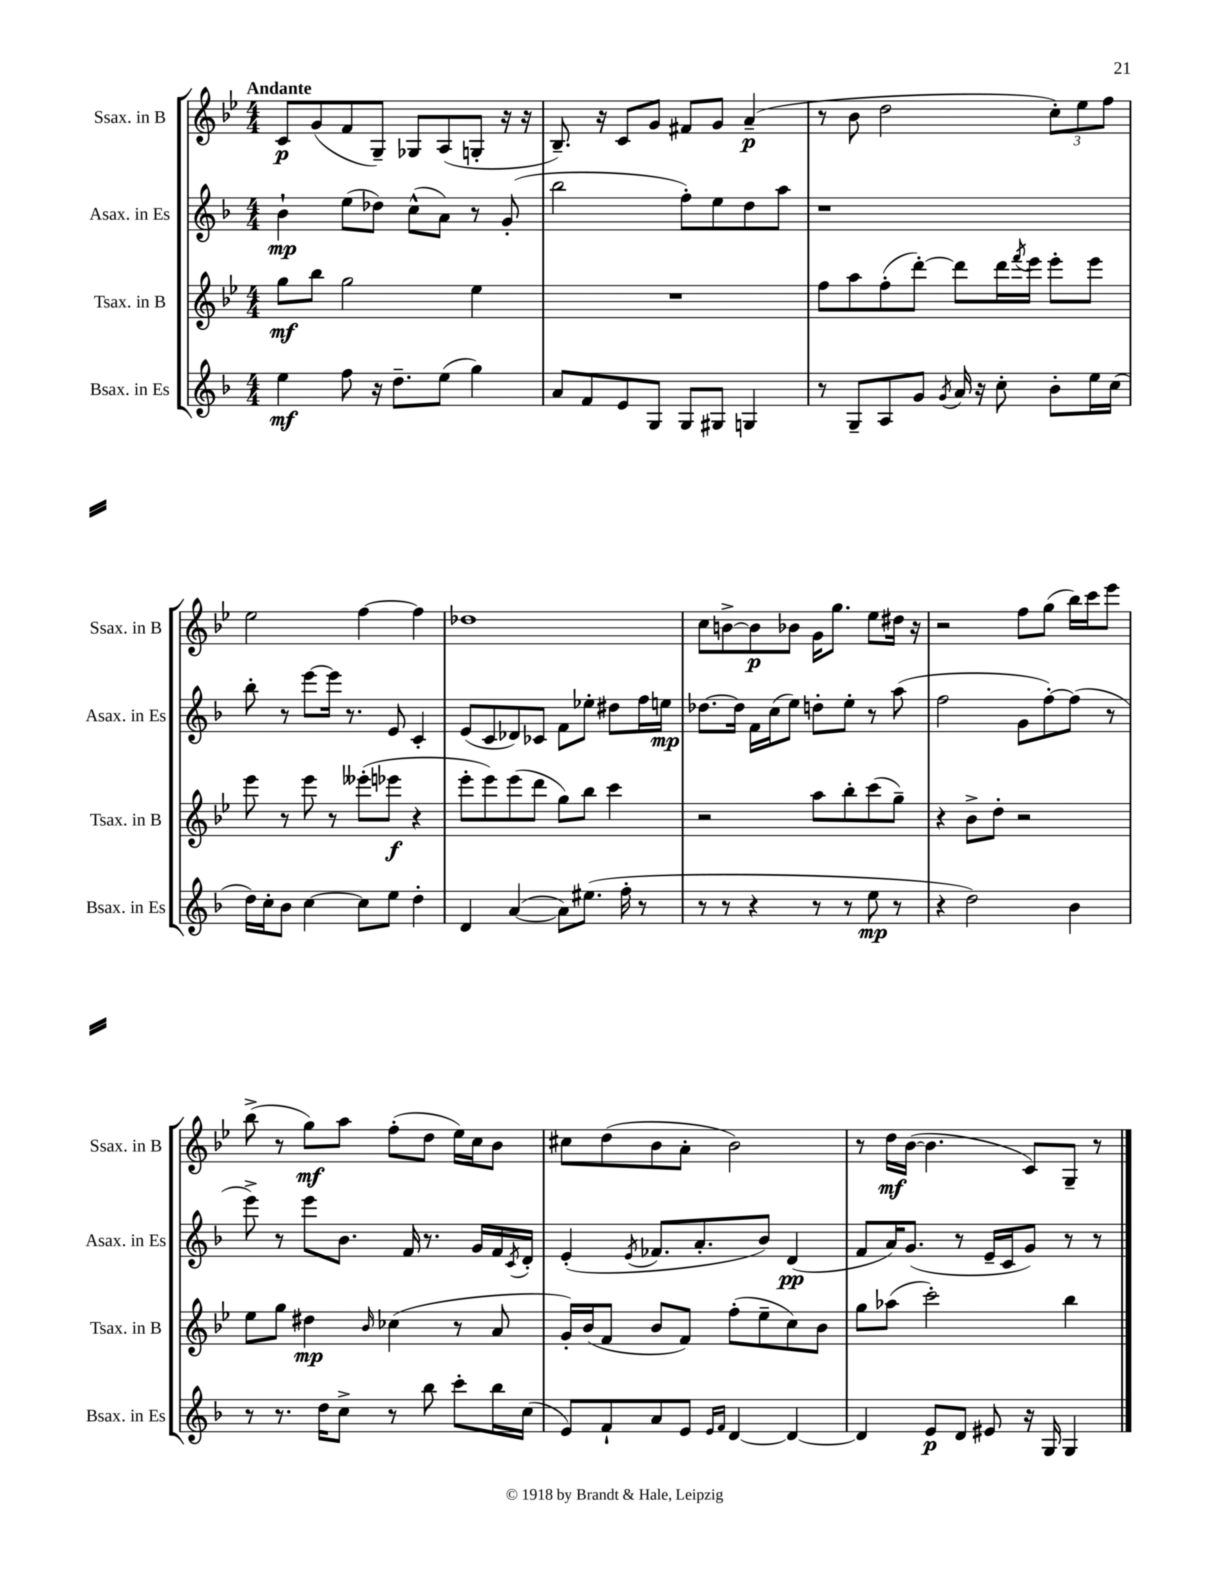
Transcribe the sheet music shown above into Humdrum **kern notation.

**kern	**kern	**kern	**kern
*staff4	*staff3	*staff2	*staff1
*clefG2	*clefG2	*clefG2	*clefG2
*k[b-]	*k[b-e-]	*k[b-]	*k[b-e-]
*M4/4	*M4/4	*M4/4	*M4/4
4ee	8gg	4b-`	8c
.	8bb-	.	(8g
8ff	2gg	(8ee	8f
16r	.	8dd-)	8G~)
8.dd~	.	.	.
.	.	(8cc^^	8G-
(8ee	.	8a)	(8A
4gg)	4ee-	8r	8G'
.	.	(8g'	16r
.	.	.	16r
=	=	=	=
8a	1r	2bb-	8.B-~)
8f	.	.	.
.	.	.	16r
8e	.	.	8c
8G	.	.	8g
8G	.	8ff')	8f#
8G#	.	8ee	8g
4G	.	8dd	(4a~
.	.	8aa	.
=	=	=	=
8r	8ff	1r	8r
8G~	8aa	.	8b-
8A	(8ff'	.	2dd
8g	[8ddd')	.	.
8qg	.	.	.
16a	8ddd]	.	.
16r	.	.	.
8cc'	16ddd	.	.
.	8qfff	.	.
.	16eee-	.	.
8b-'	8eee-'	.	12cc')
.	.	.	12ee-
16ee	8eee-	.	.
.	.	.	12ff
(16cc	.	.	.
=	=	=	=
16dd)	8eee-	8bb-'	2ee-
16cc'	.	.	.
8b-	8r	8r	.
[4cc	8eee-	[8eee	.
.	8r	16eee]	.
.	.	8.r	.
8cc]	(8eee--'	.	[4ff
8ee	8eee-	8e	.
4dd'	4r	4c'	4ff]
=	=	=	=
4d	8eee-'	(8e	1dd-
.	8eee-)	8c	.
([4a	(8eee-	8d-)	.
.	8ddd	8c-	.
8a])	8gg)	8f	.
(8.ee#	8bb-	8ee-'	.
.	4ccc	8dd#	.
16ff'	.	.	.
8r	.	16ff	.
.	.	16ee	.
=	=	=	=
8r	2r	[8.dd-	8cc
8r	.	.	[8b^
.	.	16dd-]	.
4r	.	16f	8b]
.	.	(16cc	.
.	.	8ee)	8b-
8r	8aa	8dd'	16g
.	.	.	8.gg
8r	8bb-'	8ee'	.
8ee	(8ccc	8r	8ee-
8r	8gg~)	(8aa	16dd#
.	.	.	16r
=	=	=	=
4r	4r	2ff	2r
2dd)	8b-^	.	.
.	8dd'	.	.
.	2r	8g	8ff
.	.	[8ff')	(8gg
4b-	.	(8ff]	16bb-)
.	.	.	16ccc
.	.	8r	8eee-
=	=	=	=
8r	8ee-	8eee^)	(8bb-^
8.r	8gg	8r	8r
.	4dd#	8eee	8gg)
16dd	.	.	.
8cc^	.	8.b-	8aa
.	16qqb-	.	.
8r	(4cc-	.	(8ff'
.	.	16f	.
8bb-	.	8.r	8dd
8ccc'	8r	.	16ee-)
.	.	16g	16cc
16bb-	8a	16f	8b-
.	.	8qc	.
(16cc	.	16d'	.
=	=	=	=
8e)	16g')	(4e'	8cc#
.	(16b-	.	.
8f`	8f	.	(8dd
.	.	8qe	.
8a	8b-	8.f-	8b-
8e	8f)	.	8a'
.	.	8.a'	.
16qqe	.	.	.
16qqf	.	.	.
[4d	(8ff'	.	2b-)
.	8ee-~	8b-)	.
4d_	8cc)	(4d	.
.	8b-	.	.
=	=	=	=
4d]	8gg	8f	8r
.	(8aa-	16a)	16dd
.	.	(8.g	([16b-
8e	2ccc')	.	4.b-]
8d	.	8r	.
8e#	.	16e~	.
.	.	16c	.
16r	.	8g)	8c)
16G	.	.	.
4G	4bb-	8r	8G~
.	.	8r	8r
==	==	==	==
*-	*-	*-	*-
